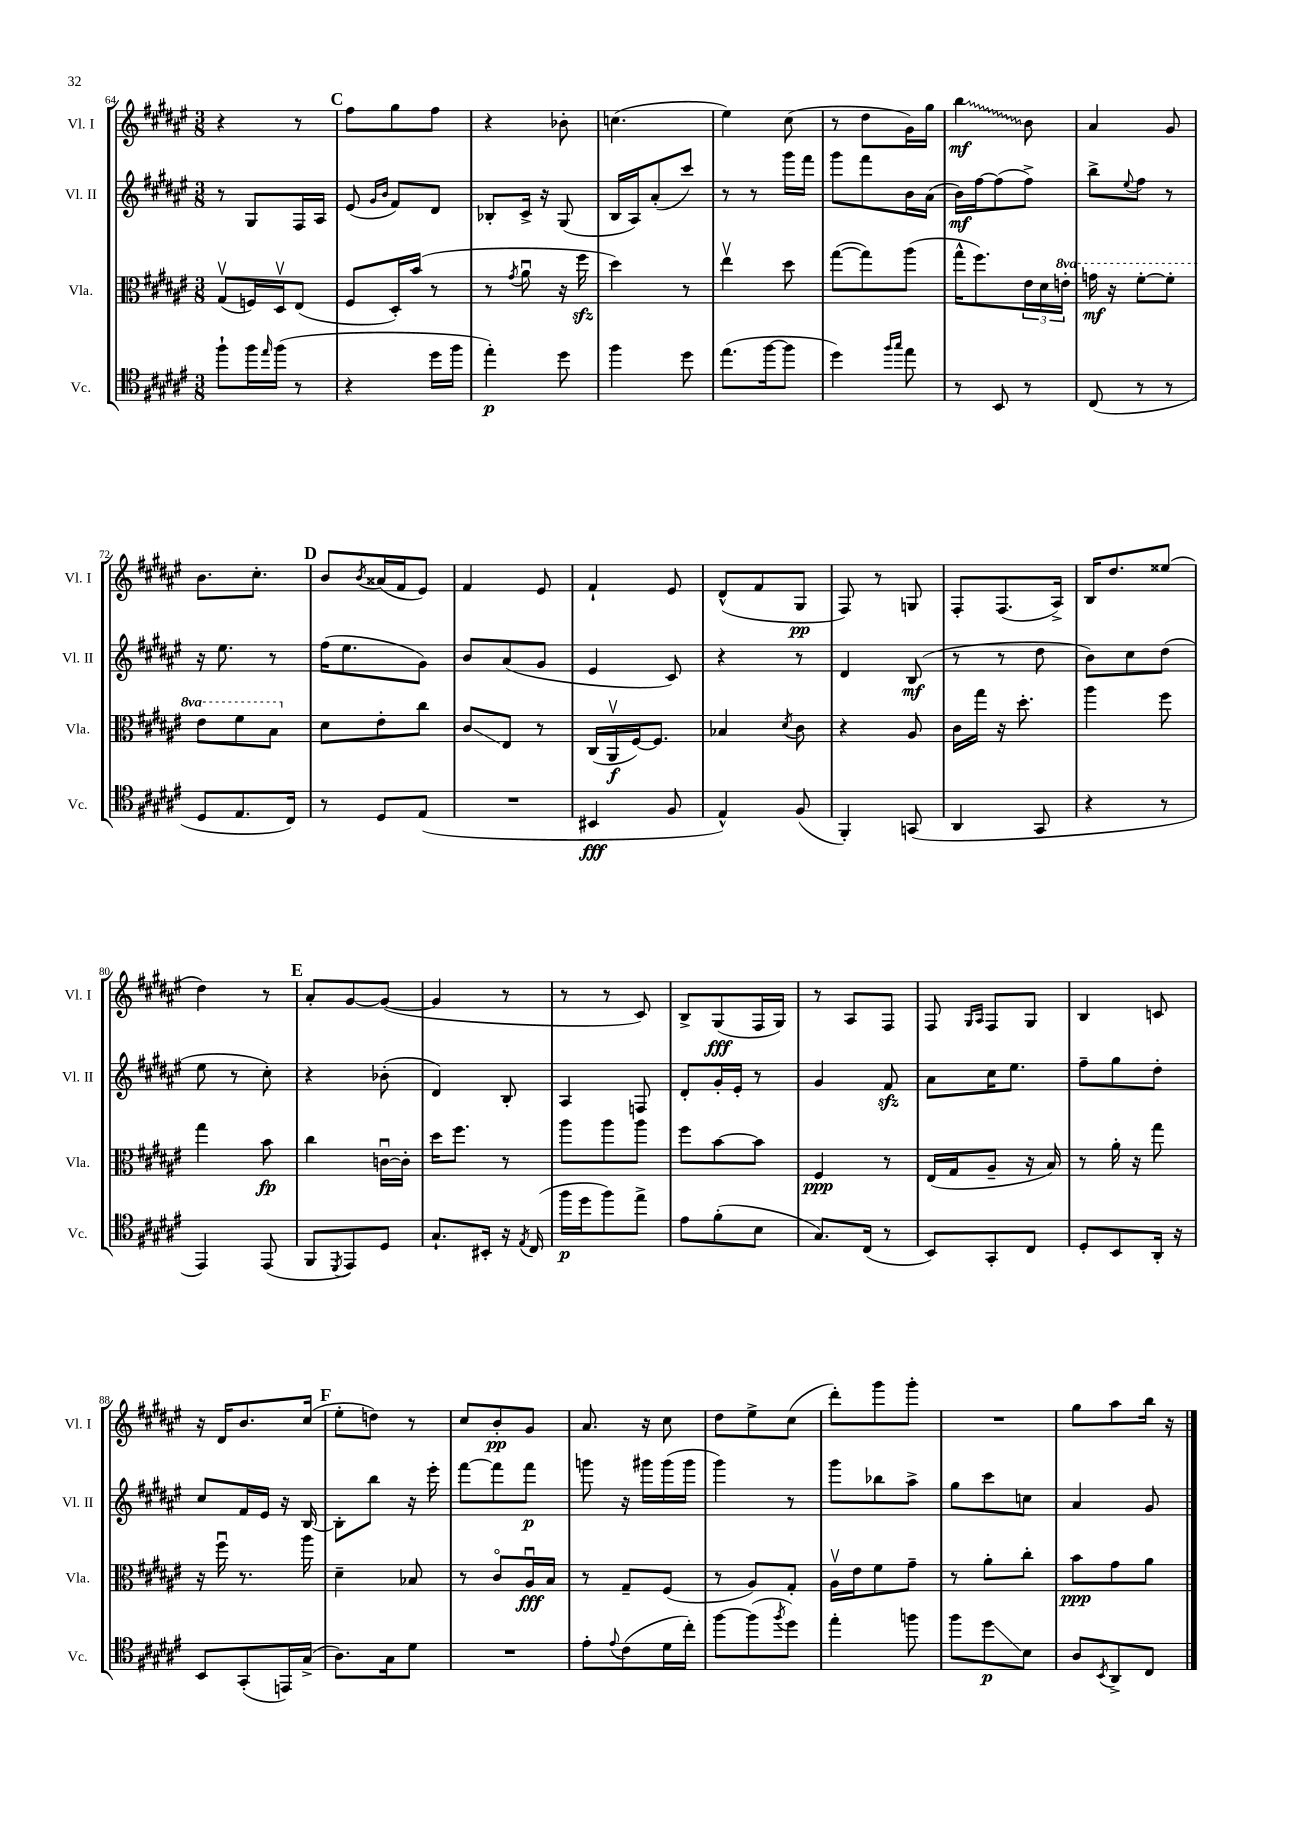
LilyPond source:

<<
\new StaffGroup <<
\new Staff = "s0" \with { instrumentName = "Vl. I" shortInstrumentName = "Vl. I" } {
    \clef treble \key fis \major \numericTimeSignature \time 3/8
    r4 r8 |
    \mark \markup { \bold "C" } fis''8 gis''8 fis''8 |
    r4 bes'8-. |
    c''4.( |
    eis''4) cis''8( |
    r8 dis''8 gis'16) gis''16 |
    \once \override Glissando.style = #'zigzag b''4\glissando\mf b'8 |
    ais'4 gis'8 |
    b'8. cis''8.-. |
    \mark \markup { \bold "D" } b'8 \acciaccatura { b'8 } aisis'16( fis'16 eis'8) |
    fis'4 eis'8 |
    fis'4-! eis'8 |
    dis'8-^( fis'8 gis8\pp |
    fis8) r8 g8 |
    fis8-. fis8.( ais16->) |
    b16 dis''8. eisis''8( |
    dis''4) r8 |
    \mark \markup { \bold "E" } ais'8-. gis'8~ gis'8~( |
    gis'4 r8 |
    r8 r8 cis'8) |
    b8-> gis8\fff( fis16 gis16) |
    r8 ais8 fis8 |
    fis8 \grace { gis16 ais16 } fis8 gis8 |
    b4 c'8 |
    r16 dis'16 b'8. cis''16( |
    \mark \markup { \bold "F" } eis''8-. d''8) r8 |
    cis''8 b'8-.\pp gis'8 |
    ais'8. r16 cis''8 |
    dis''8 eis''8-> cis''8( |
    dis'''8-.) gis'''8 gis'''8-. |
    R4. |
    gis''8 ais''8 b''16 r16 \bar "|." |
}
\new Staff = "s1" \with { instrumentName = "Vl. II" shortInstrumentName = "Vl. II" } {
    \clef treble \key fis \major \numericTimeSignature \time 3/8
    r8 gis8 fis16 ais16 |
    \mark \markup { \bold "C" } eis'8( \grace { gis'16 b'16 } fis'8) dis'8 |
    bes8-. cis'16-> r16 gis8( |
    b16 ais16) ais'8-.( cis'''8) |
    r8 r8 gis'''16 fis'''16 |
    gis'''8 fis'''8 b'16 ais'16( |
    b'16\mf) fis''16~ fis''8( fis''8->) |
    b''8-> \appoggiatura { eis''8 } fis''8 r8 |
    r16 eis''8. r8 |
    \mark \markup { \bold "D" } fis''16( eis''8. gis'8) |
    b'8 ais'8( gis'8 |
    eis'4 cis'8) |
    r4 r8 |
    dis'4 b8\mf( |
    r8 r8 dis''8 |
    b'8) cis''8 dis''8( |
    eis''8 r8 cis''8-.) |
    \mark \markup { \bold "E" } r4 bes'8-.( |
    dis'4) b8-. |
    ais4 f8 |
    dis'8-. gis'16-. eis'16-. r8 |
    gis'4 fis'8\sfz |
    ais'8 cis''16 eis''8. |
    fis''8-- gis''8 dis''8-. |
    cis''8 fis'16 eis'16 r16 b16~ |
    \mark \markup { \bold "F" } b8-. b''8 r16 eis'''16-. |
    fis'''8~ fis'''8 fis'''8\p |
    g'''8 r16 gis'''16 gis'''16( gis'''16 |
    gis'''4) r8 |
    gis'''8 bes''8 ais''8-> |
    gis''8 cis'''8 c''8 |
    ais'4 gis'8 \bar "|." |
}
\new Staff = "s2" \with { instrumentName = "Vla." shortInstrumentName = "Vla." } {
    \clef alto \key fis \major \numericTimeSignature \time 3/8 \set Staff.ottavationMarkups = #ottavation-simple-ordinals
    gis8\upbow( f16) dis16\upbow eis8( |
    \mark \markup { \bold "C" } fis8 dis16-.) b'16( r8 |
    r8 \acciaccatura { gis'8 } ais'8\downbow r16 fis''16\sfz |
    dis''4) r8 |
    eis''4\upbow dis''8 |
    gis''8~( gis''8) ais''8( |
    gis''16-^ fis''8.) \tuplet 3/2 { eis'16 dis'16 \ottava #1 e''16-. } |
    g''16\mf r16 fis''8~-. fis''8-. |
    eis''8 fis''8 b'8 \ottava #0 |
    \mark \markup { \bold "D" } dis'8 eis'8-. cis''8 |
    cis'8\glissando eis8 r8 |
    cis16( ais,16\upbow\f fis16~) fis8. |
    bes4 \acciaccatura { dis'8 } cis'8 |
    r4 ais8 |
    cis'16 gis''16 r16 dis''8.-. |
    ais''4 fis''8 |
    gis''4 b'8\fp |
    \mark \markup { \bold "E" } cis''4 c'16~\downbow c'16-. |
    dis''16 fis''8. r8 |
    ais''8 ais''8 ais''8 |
    fis''8 b'8~ b'8 |
    fis4\ppp r8 |
    eis16( gis16 ais8-- r16 b16) |
    r8 ais'16-. r16 gis''8 |
    r16 fis''16\downbow r8. ais''16 |
    \mark \markup { \bold "F" } dis'4-- bes8 |
    r8 cis'8\flageolet ais16\downbow\fff b16 |
    r8 gis8-- fis8( |
    r8 ais8) gis8-. |
    ais16\upbow eis'16 fis'8 gis'8-- |
    r8 ais'8-. cis''8-. |
    b'8\ppp gis'8 ais'8 \bar "|." |
}
\new Staff = "s3" \with { instrumentName = "Vc." shortInstrumentName = "Vc." } {
    \clef tenor \key fis \major \numericTimeSignature \time 3/8
    fis''8-! fis''16 \grace { eis''16 } fis''16( r8 |
    \mark \markup { \bold "C" } r4 dis''16 fis''16 |
    eis''4-.\p) dis''8 |
    fis''4 dis''8 |
    eis''8.( fis''16~ fis''8 |
    dis''4) \grace { fis''16 gis''16 } eis''8 |
    r8 b,8 r8 |
    cis8( r8 r8 |
    dis8 eis8. cis16) |
    \mark \markup { \bold "D" } r8 dis8 eis8( |
    R4. |
    bis,4\fff fis8 |
    eis4-^) fis8( |
    fis,4-.) g,8( |
    ais,4 gis,8 |
    r4 r8 |
    eis,4) eis,8( |
    \mark \markup { \bold "E" } fis,8 \acciaccatura { dis,8 } eis,8) dis8 |
    gis8.-! bis,16-. r16 \acciaccatura { eis8 } cis16( |
    fis''16\p dis''16 fis''8) eis''8-> |
    eis'8 fis'8-.( b8 |
    gis8.) cis16( r8 |
    b,8) gis,8-. cis8 |
    dis8-. b,8 ais,16-. r16 |
    b,8 gis,8-.( e,16) gis16->( |
    \mark \markup { \bold "F" } ais8.) gis16 dis'8 |
    R4. |
    eis'8-. \appoggiatura { eis'8 } cis'8( dis'16 cis''16-.) |
    fis''8~ fis''8( \acciaccatura { fis''8 } dis''8) |
    eis''4-. f''8 |
    fis''8 dis''8\glissando\p b8 |
    ais8 \acciaccatura { b,8 } ais,8-> cis8 \bar "|." |
}
>>
>>
\layout { \context { \Score currentBarNumber = #64 } }
